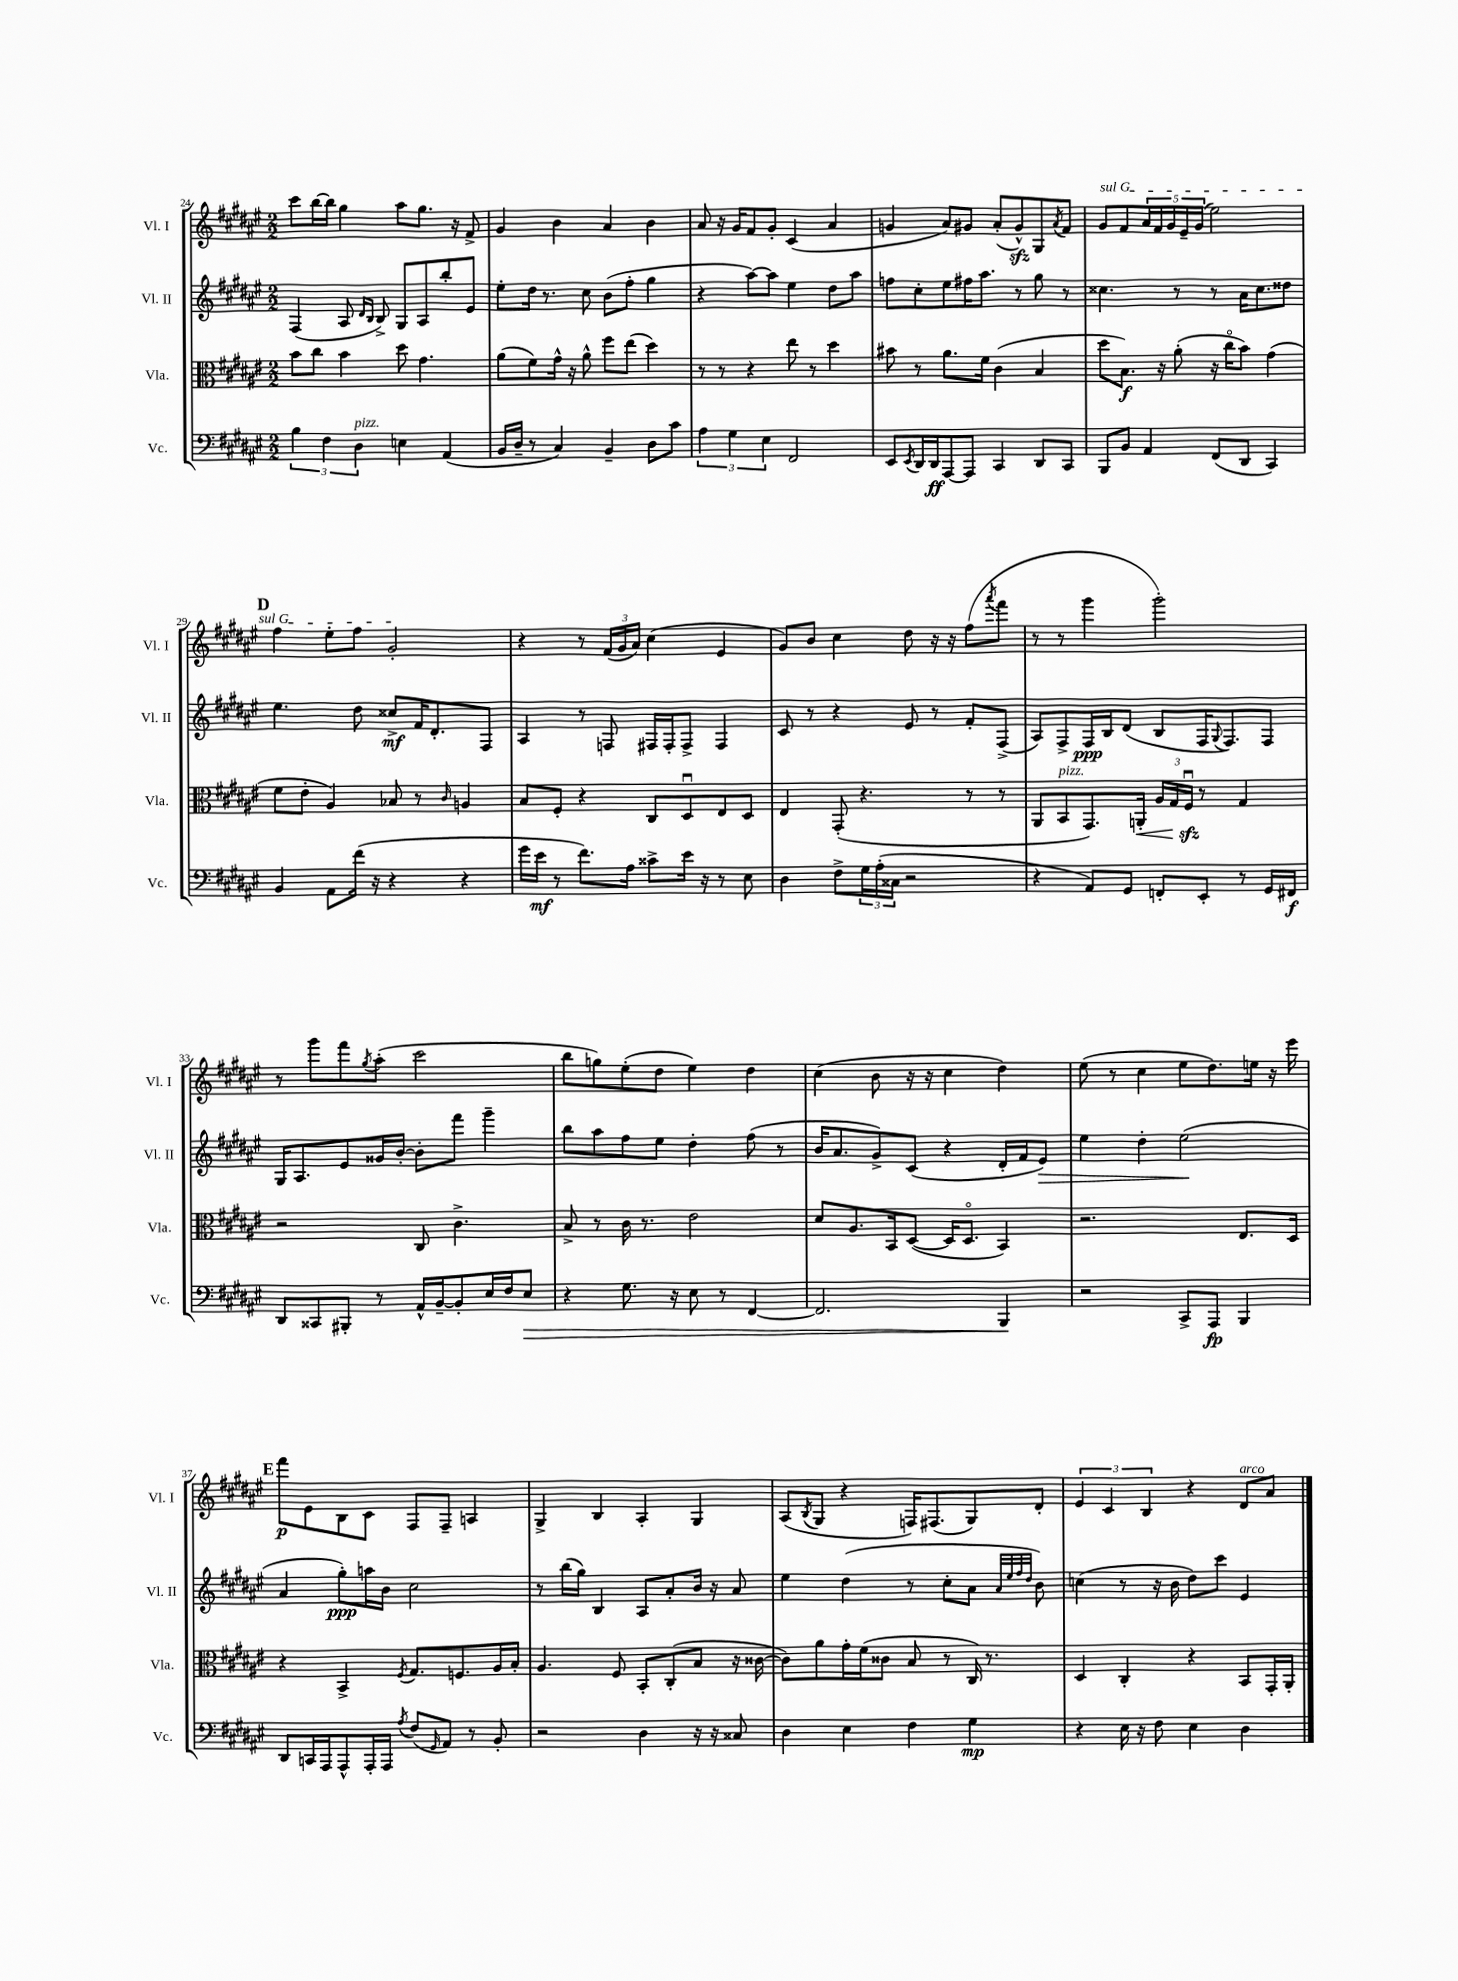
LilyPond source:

<<
\new StaffGroup <<
\new Staff = "s0" \with { instrumentName = "Vl. I" shortInstrumentName = "Vl. I" } {
    \clef treble \key fis \major \numericTimeSignature \time 2/2
    cis'''8 b''16~ b''16 gis''4 ais''8 gis''8. r16 fis'8-> |
    gis'4 b'4 ais'4 b'4 |
    ais'8 r16 gis'16 fis'8 gis'8-. cis'4( ais'4 |
    g'4 ais'8) gis'8 ais'8-.( gis'8-^\sfz) gis8 \acciaccatura { ais'8 } fis'8 |
    \once \override TextSpanner.bound-details.left.text = \markup { \italic "sul G" } gis'8\startTextSpan fis'8 \tuplet 5/4 { ais'16 fis'16 gis'16 eis'16-- gis'16( } eis''2) |
    \mark \markup { \bold "D" } fis''4 eis''8-. fis''8 gis'2-.\stopTextSpan |
    r4 r8 \tuplet 3/2 { fis'16( gis'16 ais'16) } cis''4( eis'4 |
    gis'8) b'8 cis''4 dis''8 r16 r16 fis''8( \acciaccatura { ais'''8 } fis'''8 |
    r8 r8 gis'''4 gis'''2-.) |
    r8 gis'''8 fis'''8 \acciaccatura { gis''8 } ais''8-.( cis'''2 |
    b''8 g''8) eis''8-.( dis''8 eis''4) dis''4 |
    cis''4( b'8 r16 r16 cis''4 dis''4) |
    eis''8( r8 cis''4 eis''8 dis''8.) e''16 r16 eis'''16 |
    \mark \markup { \bold "E" } fis'''8\p eis'8 b8 cis'8 fis8 fis8-- a4 |
    gis4-> b4 ais4-. gis4 |
    ais8( \acciaccatura { b8 } gis8 r4 f16) fis8.( gis8) dis'8-. |
    \tuplet 3/2 { eis'4 cis'4 b4 } r4 dis'8^\markup { \italic "arco" } ais'8 \bar "|." |
}
\new Staff = "s1" \with { instrumentName = "Vl. II" shortInstrumentName = "Vl. II" } {
    \clef treble \key fis \major \numericTimeSignature \time 2/2
    fis4( ais8 \grace { dis'16 b16 } b8->) gis8 ais8 b''8-. eis'8 |
    eis''8-. dis''16 r8. cis''8 b'8( fis''8-. gis''4 |
    r4 ais''8~) ais''8 eis''4 dis''8 ais''8 |
    f''8 cis''8-. eis''8 fis''16 ais''8. r8 gis''8 r8 |
    cisis''4. r8 r8 ais'16 cisis''8. disis''8 |
    \mark \markup { \bold "D" } eis''4. dis''8 cisis''8->\mf fis'16 dis'8.-. fis8 |
    ais4 r8 f8 fis16 fis16-. fis8-> fis4 |
    cis'8 r8 r4 eis'8 r8 fis'8-. fis8->( |
    ais8) fis8-> fis16\ppp b16 dis'8( b8 fis16 \appoggiatura { gis8 } fis8.) fis8 |
    gis16 ais8. eis'8 gisis'16 b'16~-. b'8-. fis'''8 gis'''4-- |
    b''8 ais''8 fis''8 eis''8 dis''4-. fis''8( r8 |
    b'16 ais'8. gis'8->) cis'8( r4 dis'16-. fis'16 eis'8\>) |
    eis''4 dis''4-. eis''2\!( |
    \mark \markup { \bold "E" } ais'4 gis''8-.\ppp) a''16 b'16 cis''2 |
    r8 b''16( gis''16) b4 ais8 ais'8-. b'16 r16 ais'8 |
    eis''4 dis''4( r8 cis''8-. ais'8 \grace { ais'32 eis''32 fis''32 dis''32 } b'8) |
    c''4( r8 r16 b'16 dis''8) cis'''8 eis'4 \bar "|." |
}
\new Staff = "s2" \with { instrumentName = "Vla." shortInstrumentName = "Vla." } {
    \clef alto \key fis \major \numericTimeSignature \time 2/2
    b'8 cis''8 b'4 dis''8 gis'4. |
    ais'8( fis'8) gis'16-^ r16 ais'8-^ fis''8 eis''8( dis''4) |
    r8 r8 r4 eis''8 r8 dis''4 |
    bis'8 r8 ais'8. fis'16 cis'4( b4 |
    dis''8 b8.\f) r16 ais'8-.( r16 cis''16\flageolet b'8) gis'4( |
    \mark \markup { \bold "D" } fis'8 eis'8-. ais4) bes8 r8 \grace { cis'16 } a4 |
    b8 fis8-. r4 cis8 dis8\downbow eis8 dis8 |
    eis4 gis,8-.( r4. r8 r8 |
    ais,8 b,8^\markup { \italic "pizz." } gis,8.) a,16-.\< \tuplet 3/2 { ais16 gis16 fis16\downbow\sfz\! } r8 gis4 |
    r2 cis8 cis'4.-> |
    b8-> r8 cis'16 r8. eis'2 |
    dis'8 ais8. b,16 dis8~( dis16 dis8.\flageolet b,4) |
    r2. eis8. dis16 |
    \mark \markup { \bold "E" } r4 b,4-> \acciaccatura { fis8 } gis8. f8. ais16 b16-. |
    ais4. fis8 b,8-. cis8-.( b8 r16 cisis'16~ |
    cisis'8) ais'8 gis'16-. fis'16( cisis'8 b8 r8 cis16) r8. |
    dis4 cis4-. r4 b,8 gis,16-. ais,16-. \bar "|." |
}
\new Staff = "s3" \with { instrumentName = "Vc." shortInstrumentName = "Vc." } {
    \clef bass \key fis \major \numericTimeSignature \time 2/2
    \tuplet 3/2 { b4 fis4 dis4^\markup { \italic "pizz." } } e4 ais,4( |
    b,16 dis16-- r8 cis4) b,4-- dis8 cis'8 |
    \tuplet 3/2 { ais4 gis4 eis4 } fis,2 |
    eis,8 \acciaccatura { eis,8 } dis,16 dis,16\ff ais,,8~ ais,,8 cis,4 dis,8 cis,8 |
    b,,8 b,8 ais,4 fis,8( dis,8 cis,4) |
    \mark \markup { \bold "D" } b,4 ais,8 fis'16( r16 r4 r4 |
    gis'16 eis'16\mf r8 fis'8.) ais16 cisis'8-> eis'16 r16 r8 eis8 |
    dis4 fis8-> \tuplet 3/2 { gis16 ais16-.( cisis16 } r2 |
    r4 ais,8) gis,8 f,8-. eis,8-. r8 gis,16 fis,16\f |
    dis,8 cisis,8 bis,,8-. r8 ais,16-^ b,16~-- b,8-. eis16 fis16 eis8\> |
    r4 gis8. r16 eis8 r8 fis,4~ |
    fis,2. b,,4\! |
    r2 cis,8-> ais,,8\fp b,,4 |
    \mark \markup { \bold "E" } dis,8 c,16 ais,,16 ais,,8-^ ais,,16-. ais,,16 \acciaccatura { ais8 } fis8( \grace { gis,16 } ais,8) r8 b,8-. |
    r2 dis4 r16 r16 cisis8 |
    dis4 eis4 fis4 gis4\mp |
    r4 eis16 r16 fis8 eis4 dis4 \bar "|." |
}
>>
>>
\layout { \context { \Score currentBarNumber = #24 } }
